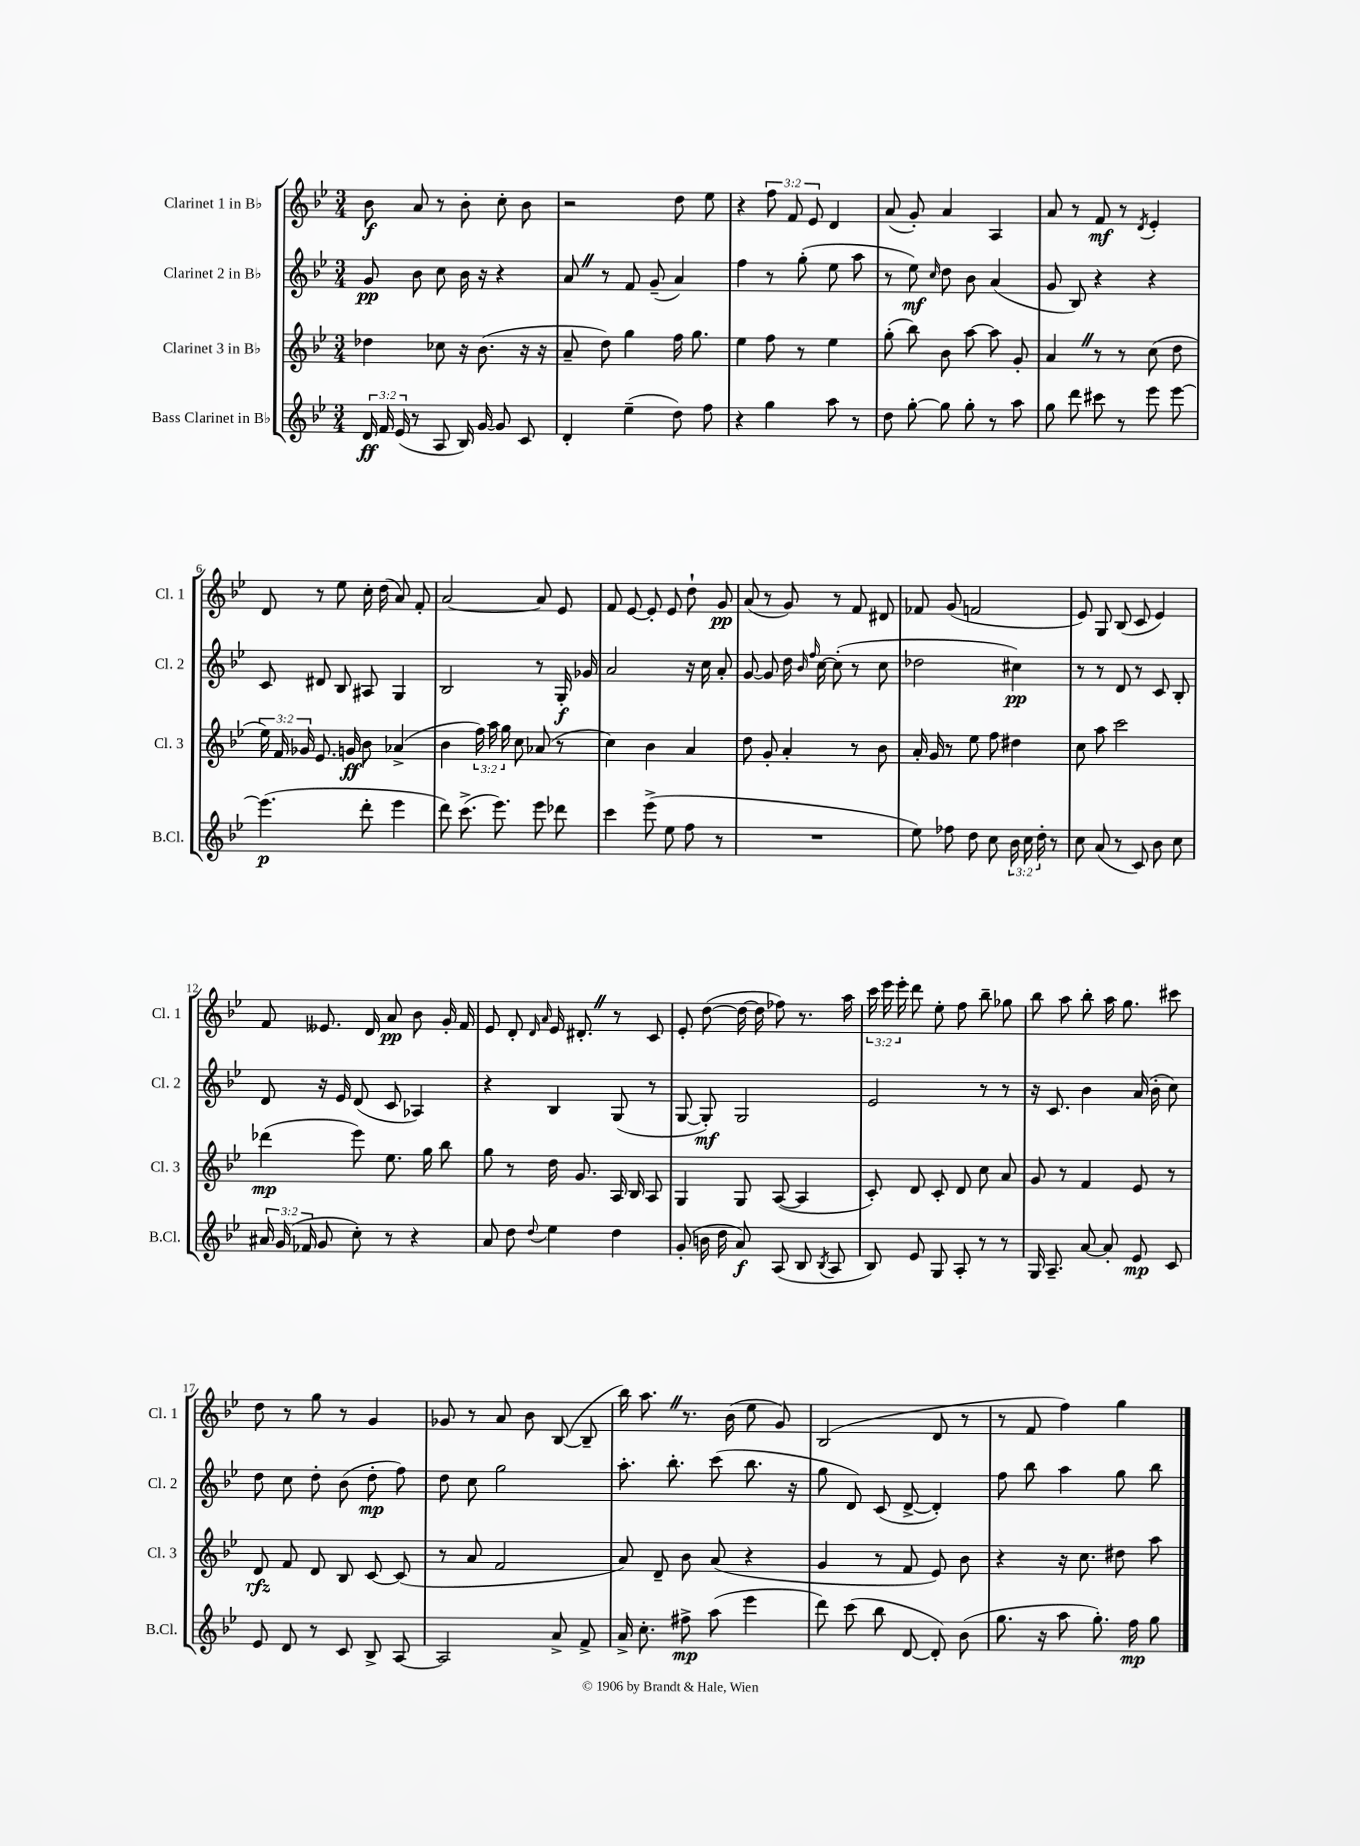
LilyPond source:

<<
\new StaffGroup <<
\new Staff = "s0" \with { instrumentName = "Clarinet 1 in Bb" shortInstrumentName = "Cl. 1" } {
    \clef treble \key bes \major \numericTimeSignature \time 3/4 \override Staff.TupletNumber.text = #tuplet-number::calc-fraction-text
    \autoBeamOff bes'8\f a'8 r8 bes'8-. c''8-. bes'8 |
    r2 d''8 ees''8 |
    r4 \tuplet 3/2 { f''8 f'8 ees'8 } d'4 |
    a'8( g'8-.) a'4 a4 |
    a'8 r8 f'8\mf r8 \acciaccatura { d'8 } ees'4-. |
    d'8 r8 ees''8 c''16-. d''16( a'8) f'8-. |
    a'2~ a'8 ees'8 |
    f'8 ees'8~ ees'8-. ees'8 d''8-! g'8\pp |
    a'8( r8 g'8) r8 f'8 dis'8 |
    fes'8 g'8( f'2 |
    ees'8) g8 bes8( c'8 ees'4) |
    f'8 eeses'8. d'16 a'8\pp bes'8 g'16-. f'16 |
    ees'8 d'8-. \grace { d'16 a'16 } ees'16 dis'8.-. \once \override BreathingSign.text = \markup { \musicglyph "scripts.caesura.straight" } \breathe r8 c'8 |
    ees'8-. d''8~( d''16~ d''16 fes''8) r8. a''16 |
    \tuplet 3/2 { c'''16 ees'''16 ees'''16-. } d'''8 ees''8-. f''8 bes''8-- ges''8 |
    bes''8 a''8 bes''8-. a''16 g''8. cis'''8 |
    d''8 r8 g''8 r8 g'4 |
    ges'8 r8 a'8 bes'8 bes8~( bes8-- |
    bes''16) a''8. \once \override BreathingSign.text = \markup { \musicglyph "scripts.caesura.straight" } \breathe r8. bes'16( ees''8 g'8) |
    bes2( d'8 r8 |
    r8 f'8 f''4) g''4 \bar "|." |
}
\new Staff = "s1" \with { instrumentName = "Clarinet 2 in Bb" shortInstrumentName = "Cl. 2" } {
    \clef treble \key bes \major \numericTimeSignature \time 3/4
    \autoBeamOff g'8\pp bes'8 c''8 bes'16 r16 r4 |
    a'8 \once \override BreathingSign.text = \markup { \musicglyph "scripts.caesura.straight" } \breathe r8 f'8 g'8--( a'4) |
    f''4 r8 g''8-.( ees''8 a''8 |
    r8 ees''8\mf) \grace { c''16 } d''8 bes'8 a'4( |
    g'8 bes8) r4 r4 |
    c'8 dis'8 bes8 ais8 g4 |
    bes2 r8 g16-.\f ges'16 |
    a'2 r16 c''16 a'8-. |
    g'8~ g'8 d''16 \grace { bes'16 f''16 } c''16~ c''8-.( r8 c''8 |
    des''2 cis''4\pp) |
    r8 r8 d'8 r8 c'8 bes8-. |
    d'8 r16 ees'16 d'8( c'8 aes4) |
    r4 bes4 g8( r8 |
    g8~ g8-.\mf) g2 |
    ees'2 r8 r8 |
    r16 c'8. bes'4 a'16( bes'16-. c''8) |
    d''8 c''8 d''8-. bes'8( d''8-.\mp f''8) |
    d''8 c''8 g''2 |
    a''8.-. bes''8.-. c'''8( bes''8. r16 |
    g''8 d'8) c'8( d'8~-> d'4-.) |
    f''8 bes''8 a''4 g''8 bes''8 \bar "|." |
}
\new Staff = "s2" \with { instrumentName = "Clarinet 3 in Bb" shortInstrumentName = "Cl. 3" } {
    \clef treble \key bes \major \numericTimeSignature \time 3/4 \override Staff.TupletNumber.text = #tuplet-number::calc-fraction-text
    \autoBeamOff des''4 ces''8 r16 bes'8.( r16 r16 |
    a'8-- d''8) g''4 f''16 g''8. |
    ees''4 f''8 r8 ees''4 |
    g''8-.( bes''8) bes'8 a''8~ a''8 g'8-. |
    a'4 \once \override BreathingSign.text = \markup { \musicglyph "scripts.caesura.straight" } \breathe r8 r8 c''8( d''8 |
    \tuplet 3/2 { ees''16) f'16 ges'16 } ees'8. g'16\ff bes'8 aes'4->( |
    bes'4 \tuplet 3/2 { f''16) a''16 g''16 } c''8 aes'8( r8 |
    c''4) bes'4 a'4 |
    d''8 g'8-. a'4-. r8 bes'8 |
    a'16-. g'16 r8 ees''8 f''8 dis''4 |
    c''8 a''8 c'''2 |
    des'''4\mp( ees'''8) ees''8. g''16 bes''8 |
    g''8 r8 d''16 g'8. a16 bes16 a8 |
    g4 g8 a8~( a4 |
    c'8-.) d'8 c'8-. d'8 c''8 a'8 |
    g'8 r8 f'4 ees'8 r8 |
    d'8\rfz f'8 d'8 bes8 c'8~ c'8( |
    r8 a'8 f'2 |
    a'8) d'8-- bes'8 a'8( r4 |
    g'4 r8 f'8 ees'8) bes'8 |
    r4 r16 c''8. dis''8 a''8 \bar "|." |
}
\new Staff = "s3" \with { instrumentName = "Bass Clarinet in Bb" shortInstrumentName = "B.Cl." } {
    \clef treble \key bes \major \numericTimeSignature \time 3/4 \override Staff.TupletNumber.text = #tuplet-number::calc-fraction-text
    \autoBeamOff \tuplet 3/2 { d'16\ff f'16 ees'16( } r8 a8 bes16) g'16~ g'8 c'8 |
    d'4-. ees''4--( d''8) f''8 |
    r4 g''4 a''8 r8 |
    d''8 g''8~-. g''8 g''8-. r8 a''8 |
    g''8 d'''8 cis'''8 r8 ees'''8 ees'''8~ |
    ees'''4.\p( d'''8-. ees'''4 |
    d'''8) c'''8.->( ees'''8.) ees'''8 des'''8 |
    c'''4 ees'''8->( ees''8 f''8 r8 |
    R2. |
    ees''8) fes''8 d''8 c''8 \tuplet 3/2 { bes'16 c''16 d''16-. } r8 |
    c''8 a'8( r8 c'8) bes'8 c''8 |
    \tuplet 3/2 { ais'16 g'16( fes'16 } g'8 c''8-.) r8 r4 |
    a'8 d''8 \appoggiatura { d''8 } ees''4 d''4 |
    g'8-.( b'16 d''16 a'8\f) a8( bes8 \acciaccatura { bes8 } a8 |
    bes8) ees'8 g8 a8-. r8 r8 |
    g16 a8.-- a'8~ a'8-. ees'8\mp c'8 |
    ees'8 d'8 r8 c'8 bes8-> a8~ |
    a2 a'8-> f'8-> |
    a'16-> c''8.-. fis''8->\mp a''8( ees'''4 |
    d'''8) c'''8( bes''8 d'8~ d'8-.) bes'8( |
    g''8. r16 a''8 g''8.-.) f''16\mp g''8 \bar "|." |
}
>>
>>
